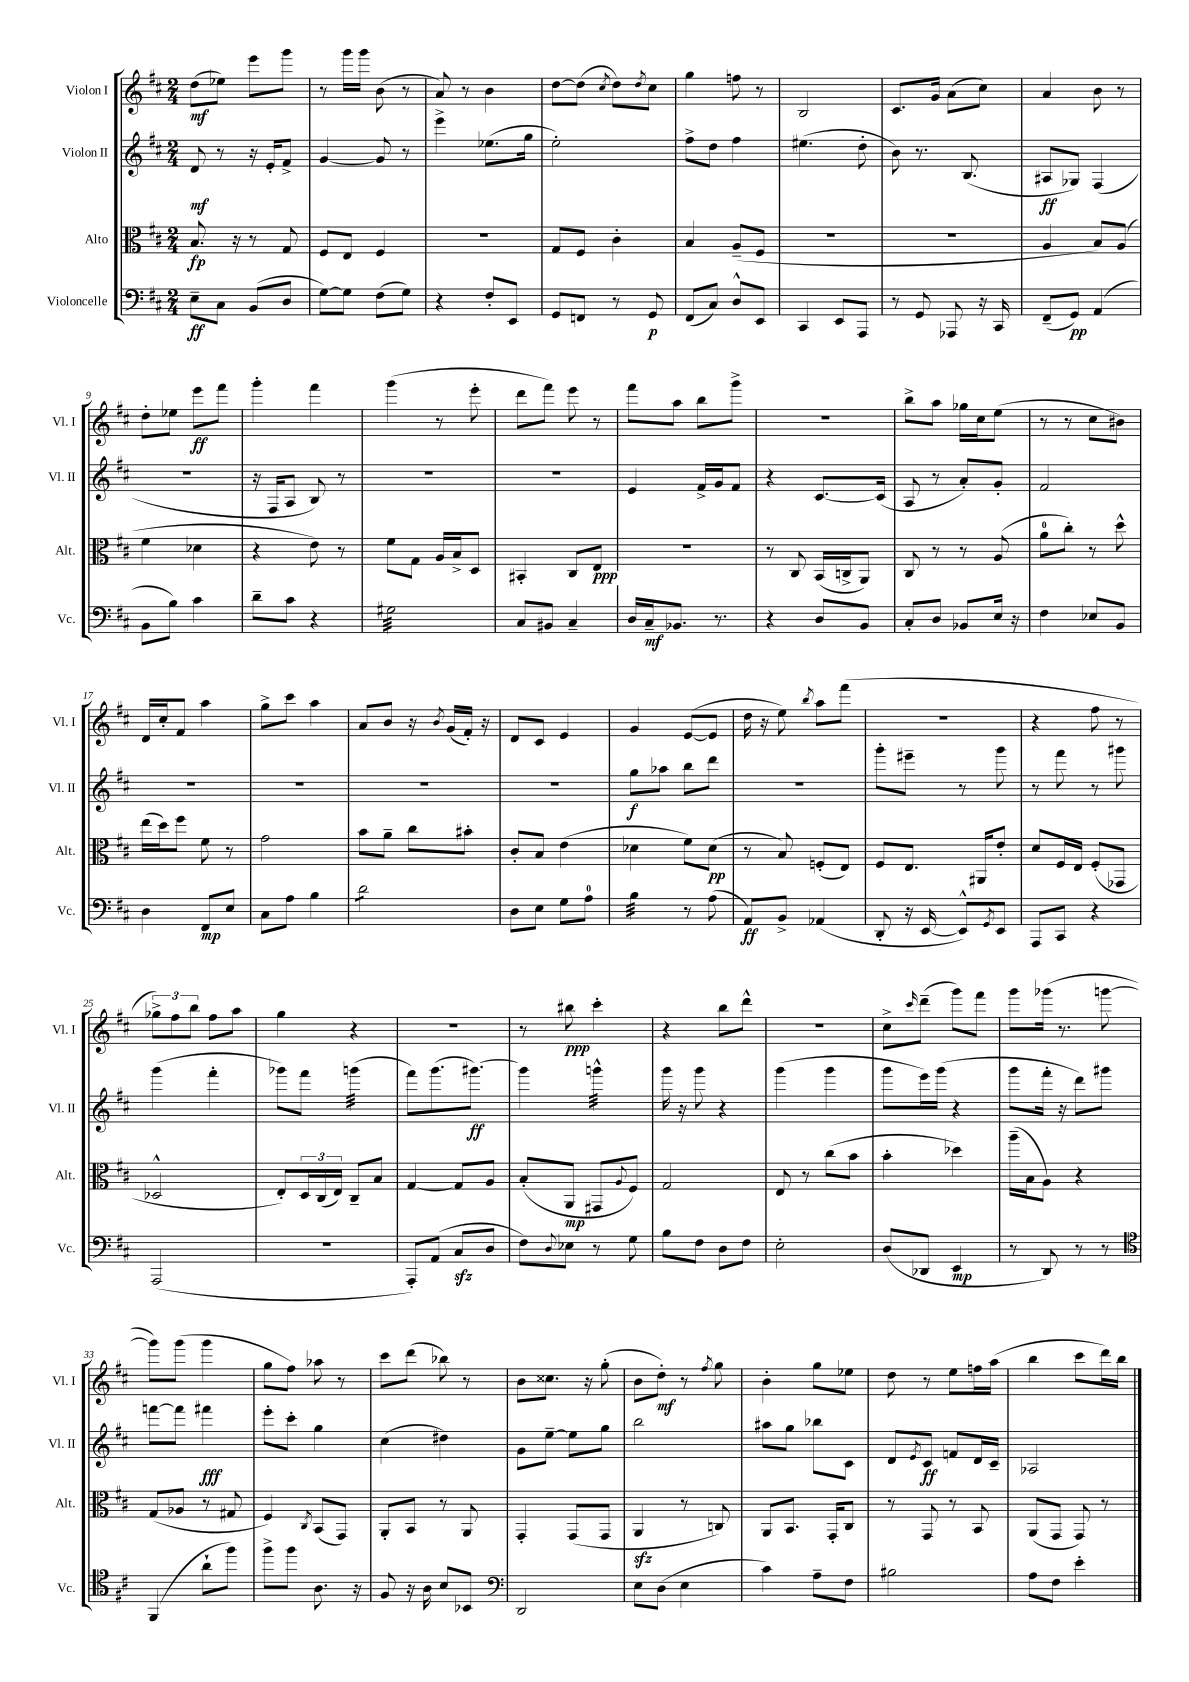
<<
\new StaffGroup <<
\new Staff = "s0" \with { instrumentName = "Violon I" shortInstrumentName = "Vl. I" } {
    \clef treble \key d \major \numericTimeSignature \time 2/4
    d''8\mf( ees''8) e'''8 g'''8 |
    r8 g'''16 g'''16 b'8( r8 |
    a'8) r8 b'4 |
    d''8~ d''8( \acciaccatura { cis''8 } d''8) \acciaccatura { d''8 } cis''8 |
    g''4 f''8 r8 |
    b2 |
    cis'8. g'16 a'8( cis''8) |
    a'4 b'8 r8 |
    d''8-. ees''8 e'''8\ff fis'''8 |
    g'''4-. fis'''4 |
    g'''4( r8 e'''8-. |
    d'''8 fis'''8) e'''8 r8 |
    fis'''8 a''8 b''8 g'''8-> |
    r2 |
    b''8-> a''8 ges''16 cis''16 e''8( |
    r8 r8 cis''8 bis'8) |
    d'16 cis''16-. fis'8 a''4 |
    g''8-> cis'''8 a''4 |
    a'8 b'8 r16 \acciaccatura { b'8 } g'16( fis'16-.) r16 |
    d'8 cis'8 e'4 |
    g'4 e'8~( e'8 |
    d''16 r16 e''8) \acciaccatura { b''8 } a''8 fis'''8( |
    r2 |
    r4 fis''8 r8 |
    \tuplet 3/2 { ges''8->) fis''8 b''8 } fis''8 a''8 |
    g''4 r4 |
    r2 |
    r8 bis''8\ppp cis'''4-. |
    r4 b''8 d'''8-^ |
    R2 |
    cis''8-> \grace { cis'''16 } d'''8--( g'''8) fis'''8 |
    g'''8 ges'''16( r8. g'''8~ |
    g'''8) g'''8( g'''4 |
    g''8 fis''8) aes''8 r8 |
    cis'''8 d'''8( bes''8) r8 |
    b'8 cisis''8. r16 g''8-.( |
    b'8 d''8-.\mf) r8 \acciaccatura { fis''8 } g''8 |
    b'4-. g''8 ees''8 |
    d''8 r8 e''8 f''16 a''16( |
    b''4 cis'''8 d'''16) b''16 \bar "|." |
}
\new Staff = "s1" \with { instrumentName = "Violon II" shortInstrumentName = "Vl. II" } {
    \clef treble \key d \major \numericTimeSignature \time 2/4
    d'8\mf r8 r16 e'16-. fis'8-> |
    g'4~ g'8 r8 |
    e'''4-> ees''8.( g''16 |
    e''2-.) |
    fis''8-> d''8 fis''4 |
    eis''4.( d''8-. |
    b'8) r8. b8.( |
    ais8\ff ges8) fis4( |
    R2 |
    r16 fis16 a8 b8) r8 |
    R2 |
    R2 |
    e'4 fis'16-> g'16 fis'8 |
    r4 cis'8.~ cis'16( |
    a8 r8 a'8-.) g'8-. |
    fis'2 |
    R2 |
    R2 |
    R2 |
    R2 |
    g''8\f aes''8 b''8 d'''8 |
    r2 |
    g'''8-. eis'''8-- r8 g'''8 |
    r8 fis'''8 r8 gis'''8 |
    g'''4( fis'''4-. |
    ges'''8) fis'''8 g'''4:32( |
    fis'''8) g'''8.( gis'''8.~\ff) |
    gis'''4 g'''4:32-^ |
    g'''16 r16 g'''8 r4 |
    g'''4( g'''4 |
    g'''8 e'''16) g'''16( r4 |
    g'''8 fis'''16-. r16 d'''8) gis'''8 |
    f'''8~ f'''8 fis'''4\fff |
    e'''8-. cis'''8-. g''4 |
    cis''4( dis''4) |
    g'8 e''8~-- e''8 g''8 |
    b''2 |
    ais''8 g''8 bes''8 cis'8 |
    d'8 \acciaccatura { e'8 } cis'8\ff f'8 d'16 cis'16-- |
    aes2 \bar "|." |
}
\new Staff = "s2" \with { instrumentName = "Alto" shortInstrumentName = "Alt." } {
    \clef alto \key d \major \numericTimeSignature \time 2/4
    b8.\fp r16 r8 g8 |
    fis8 e8 fis4 |
    r2 |
    g8 fis8 cis'4-. |
    b4 a8--( fis8 |
    r2 |
    r2 |
    a4 b8) a8( |
    fis'4 des'4 |
    r4 e'8) r8 |
    fis'8 g8 a16 b16-> d8 |
    bis,4-. cis8 e8\ppp |
    r2 |
    r8 cis8 b,16( c16-> a,8) |
    cis8 r8 r8 a8( |
    a'8-0 cis''8-.) r8 d''8-^ |
    e''16( d''16) fis''8 fis'8 r8 |
    g'2 |
    b'8 a'8-- cis''8 bis'8-. |
    cis'8-. b8 e'4( |
    des'4 fis'8) des'8\pp( |
    r8 b8) f8-.( e8) |
    fis8 e8. ais,16 e'8-. |
    d'8 fis16 e16 fis8-.( ges,8 |
    des2-^ |
    e8-.) \tuplet 3/2 { d16 cis16( e16) } cis8-- b8 |
    g4~ g8 a8 |
    b8-.( a,8\mp gis,8 \appoggiatura { a8 } fis8) |
    g2 |
    e8 r8 cis''8( b'8 |
    b'4-. des''4) |
    a''16--( b16 a8) r4 |
    g8( aes8 r8 gis8 |
    fis4) \acciaccatura { cis8 } b,8( g,8) |
    a,8-. b,8 r8 a,8 |
    g,4-. g,8( g,8 |
    a,4\sfz r8 c8) |
    a,8 b,8. g,16-. cis8 |
    r8 g,8 r8 b,8 |
    a,8( g,8 g,8) r8 \bar "|." |
}
\new Staff = "s3" \with { instrumentName = "Violoncelle" shortInstrumentName = "Vc." } {
    \clef bass \key d \major \numericTimeSignature \time 2/4
    e8--\ff cis8 b,8( d8 |
    g8~) g8 fis8( g8) |
    r4 fis8-. e,8 |
    g,8 f,8 r8 g,8\p |
    fis,8( cis8) d8-^ e,8 |
    cis,4 e,8 a,,8 |
    r8 g,8 aes,,8 r16 cis,16 |
    fis,8--( g,8\pp) a,4( |
    b,8 b8) cis'4 |
    d'8-- cis'8 r4 |
    gis2:32 |
    cis8 bis,8 cis4-- |
    d16 cis16--\mf bes,8. r8. |
    r4 d8 b,8 |
    cis8-. d8 bes,8 e16 r16 |
    fis4 ees8 b,8 |
    d4 fis,8\mp e8 |
    cis8 a8 b4 |
    d'2:8 |
    d8 e8 g8 a8-0 |
    b4:32 r8 a8( |
    a,8\ff) b,8-> aes,4( |
    d,8-. r16 e,16~ e,8-^) \acciaccatura { g,8 } e,8 |
    a,,8 cis,8 r4 |
    a,,2( |
    R2 |
    a,,8-.) a,8( cis8\sfz d8 |
    fis8) \appoggiatura { d8 } ees8 r8 g8 |
    b8 fis8 d8 fis8 |
    e2-. |
    d8( des,8 e,4\mp |
    r8 d,8) r8 r8 |
    \clef tenor fis,4( a'8-! fis''8) |
    fis''8-> fis''8 a8. r16 |
    fis8 r16 a16 b8 bes,8 |
    \clef bass d,2 |
    e8 d8( e4 |
    cis'4) a8-- fis8 |
    bis2 |
    a8 fis8 e'4-. \bar "|." |
}
>>
>>
